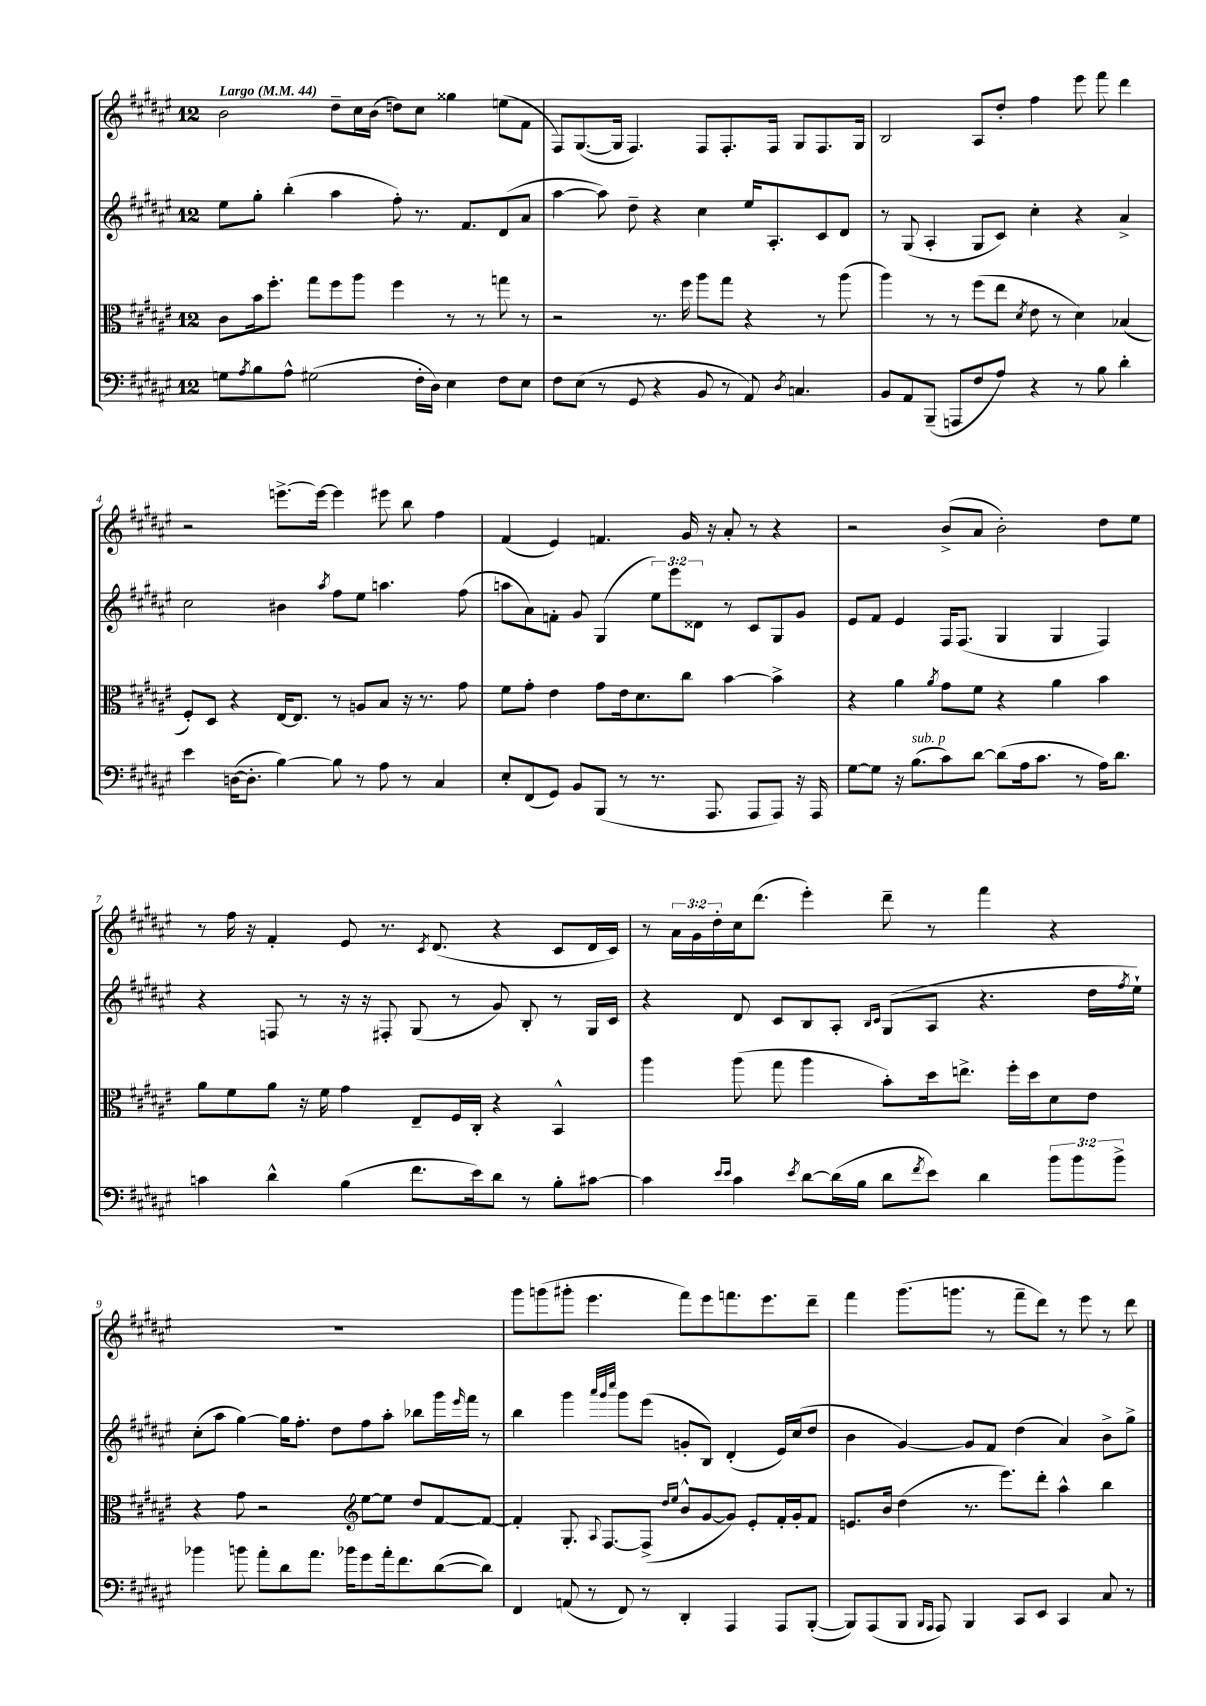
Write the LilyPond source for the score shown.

<<
\new StaffGroup <<
\new Staff = "s0" {
    \clef treble \key fis \major \once \override Staff.TimeSignature.style = #'single-digit \time 12/8 \override Staff.TupletNumber.text = #tuplet-number::calc-fraction-text \tempo "Largo" 4 = 44
    b'2 dis''8-- cis''16 b'16( d''8) cis''8 gisis''4 e''8( fis'8 |
    fis8) gis8.~( gis16 fis4.) fis8 fis8.-. fis16 gis8 fis8. gis16 |
    b2 ais8 dis''8-. fis''4 eis'''8 fis'''8 dis'''4 |
    r2 e'''8.~-> e'''16~ e'''4 eis'''8 b''8 fis''4 |
    fis'4( eis'4) f'4. gis'16 r16 ais'8-. r8 r4 |
    r2 b'8->( ais'8 b'2-.) dis''8 eis''8 |
    r8 fis''16 r16 fis'4-. eis'8 r8. \acciaccatura { cis'8 } dis'8.( r4 cis'8 dis'16 cis'16) |
    r8 \tuplet 3/2 { ais'16 gis'16 dis''16-. } cis''16 dis'''8.( eis'''4-.) dis'''8-- r8 fis'''4 r4 |
    R1. |
    gis'''8 g'''8( gis'''8-. eis'''4. fis'''8) eis'''8 f'''8. eis'''8. dis'''8-- |
    fis'''4 gis'''8.( g'''8. r8 fis'''8-- dis'''8) r8 eis'''8 r8 dis'''8 \bar "|." |
}
\new Staff = "s1" {
    \clef treble \key fis \major \once \override Staff.TimeSignature.style = #'single-digit \time 12/8 \override Staff.TupletNumber.text = #tuplet-number::calc-fraction-text
    eis''8 gis''8-. b''4-.( ais''4 fis''8-.) r8. fis'8. dis'8( ais'8 |
    ais''4~ ais''8) dis''8-- r4 cis''4 eis''16 ais8.-. cis'8 dis'8 |
    r8 gis8( ais4-. gis8 cis'8) cis''4-. r4 ais'4-> |
    cis''2 bis'4 \acciaccatura { ais''8 } fis''8 eis''8 a''4. fis''8( |
    a''8 ais'8) f'8-. gis'8 gis4( \tuplet 3/2 { eis''8) eis'''8 disis'8 } r8 cis'8 gis8 gis'8 |
    eis'8 fis'8 eis'4 fis16 fis8.( gis4 gis4 fis4) |
    r4 f8 r8 r16 r16 fis8-. gis8( r8 gis'8) b8-. r8 gis16 cis'16 |
    r4 dis'8 cis'8 b8 ais8-. \grace { b16 cis'16 } gis8( ais8 r4. dis''16 \acciaccatura { fis''8 } eis''16-!) |
    cis''8-.( ais''8 gis''4~) gis''16 fis''8.-. dis''8 fis''8 ais''8-. bes''8 gis'''16 \grace { eis'''16 } fis'''16 r8 |
    b''4 gis'''4 \grace { ais'''32 gis'''32 cis''''32 } gis'''8 eis'''8( g'8-. b8) dis'4-.( eis'16) cis''16( dis''8 |
    b'4 gis'4~) gis'8 fis'8 dis''4( ais'4) b'8-> gis''8-> \bar "|." |
}
\new Staff = "s2" {
    \clef alto \key fis \major \once \override Staff.TimeSignature.style = #'single-digit \time 12/8
    cis'8 b'16 fis''8.-. gis''8 fis''8 ais''8 fis''4 r8 r8 g''8 r8 |
    r2 r8. fis''16 ais''8 gis''8 r4 r8 ais''8( |
    ais''4) r8 r8 fis''8( eis''8 \acciaccatura { dis'8 } eis'8 r8 dis'4) bes4( |
    fis8-.) dis8 r4 eis16~ eis8. r8 a8 b8 r16 r8. gis'8 |
    fis'8 gis'8-. eis'4 gis'8 eis'16 dis'8. cis''8 b'4~ b'4-> |
    r4 ais'4 \acciaccatura { ais'8 } gis'8 fis'8 r4 ais'4 b'4 |
    ais'8 fis'8 ais'8 r16 fis'16 gis'4 eis8-- fis16 cis16-. r4 b,4-^ |
    ais''4 ais''8( gis''8 ais''4 b'8-.) dis''16 e''8.-> fis''16-. dis''16 dis'8 eis'8 |
    r4 gis'8 r2 \clef treble eis''8~ eis''8 dis''8 fis'8~ fis'8~ |
    fis'4-. gis8.-. \appoggiatura { ais8 } fis8.~ fis8->( \grace { dis''16 eis''16 } b'8-^ gis'8~ gis'8) eis'8-. fis'16-. gis'16-. fis'8 |
    e'8. b'16 dis''4( r8. eis'''8.) dis'''8-. ais''4-^ b''4 \bar "|." |
}
\new Staff = "s3" {
    \clef bass \key fis \major \once \override Staff.TimeSignature.style = #'single-digit \time 12/8 \override Staff.TupletNumber.text = #tuplet-number::calc-fraction-text
    g8 \acciaccatura { ais8 } b8 ais8-^ gis2( fis16-. dis16) eis4 fis8 eis8 |
    fis8 eis8( r8 gis,8 r4 b,8 r8 ais,8) \acciaccatura { dis8 } c4. |
    b,8 ais,8 b,,8--( a,,8 fis8 ais8) r4 r8 b8 dis'4-. |
    eis'4 d16~( d8.-. b4~) b8 r8 ais8 r8 cis4 |
    eis8-. fis,8( gis,8) b,8 b,,8( r8 r8. ais,,8. ais,,8 ais,,8) r16 ais,,16 |
    gis8~ gis8 r16 b8.^\markup { \italic "sub. p" }( cis'8) dis'8~ dis'8( ais16 cis'8. r8 ais16) dis'8. |
    c'4 dis'4-^ b4( fis'8. eis'16) dis'8 r8 b8-. cis'8~ |
    cis'4 \grace { eis'16 eis'16 } cis'4 \acciaccatura { eis'8 } dis'8~ dis'16( b16 dis'8 \acciaccatura { fis'8 } eis'8) dis'4 \tuplet 3/2 { b'8 b'8 b'8-> } |
    bes'4 b'8 ais'8-. dis'8 ais'8. bes'16 gis'8 ais'16-. fis'8. dis'8~( dis'8) |
    fis,4 a,8( r8 fis,8) r8 dis,4-. ais,,4 ais,,8 b,,8~-.( |
    b,,8) ais,,8( b,,8 \grace { b,,16 ais,,16 } ais,,8) b,,4 cis,8 eis,8 cis,4 cis8 r8 \bar "|." |
}
>>
>>
